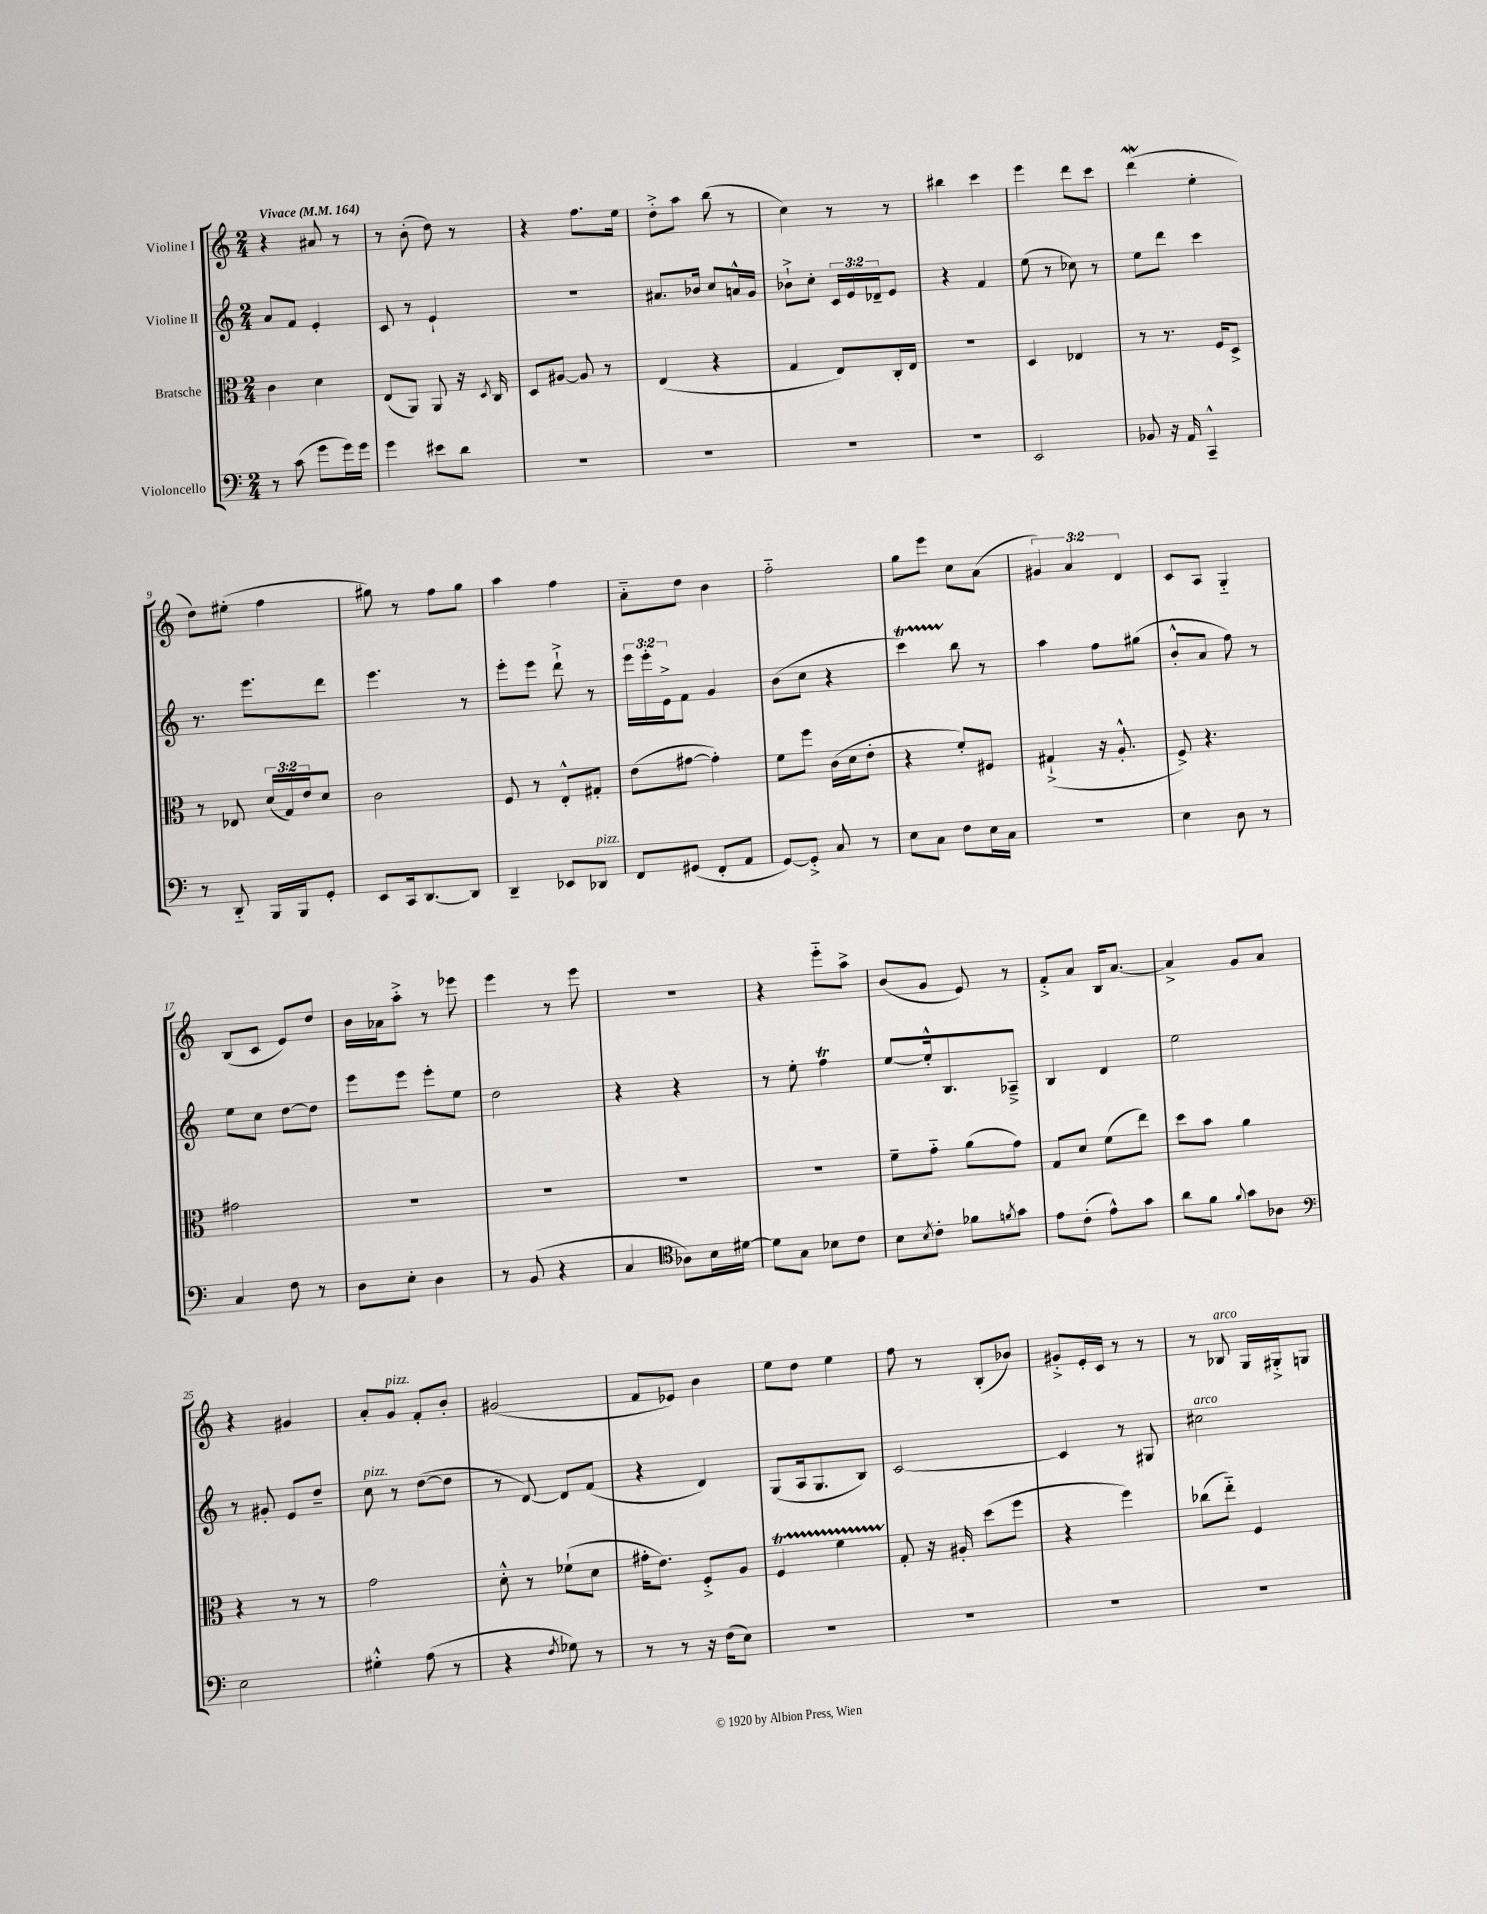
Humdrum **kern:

**kern	**kern	**kern	**kern
*part4	*part3	*part2	*part1
*staff4	*staff3	*staff2	*staff1
*I"Violoncello	*I"Bratsche	*I"Violine II	*I"Violine I
*clefF4	*clefC3	*clefG2	*clefG2
*k[]	*k[]	*k[]	*k[]
*M2/4	*M2/4	*M2/4	*M2/4
*MM164	*MM164	*MM164	*MM164
=1	=1	=1	=1
!	!	!	!LO:TX:a:B:t=Vivace
8r	4c\	8a/L	4r
(8c\	.	8f/J	.
8g\L	4d\	4e'/	8a#X/
16g\L)	.	.	8r
16g\JJ	.	.	.
=2	=2	=2	=2
4g\	(8E/L	8c/	8r
.	8AA/J)	8r	(8b'\
8e#X\L	8AA/	4e`/	8dd\)
8d\J	16r	.	8r
.	8qD/	.	.
.	16C/	.	.
=3	=3	=3	=3
2r	8D/L	2r	4r
.	[8A#X/J	.	.
.	8A#/]	.	8.ff\L
.	8r	.	.
.	.	.	16ee\Jk
=4	=4	=4	=4
2r	(4E/	8.a#X/L	8dd'^\L
.	.	.	8aa\J
.	.	16b-X/Jk	.
.	4r	8cc/L	(8bb\
.	.	16an^^/L	8r
.	.	16g/JJ	.
=5	=5	=5	=5
2r	4G/	8b-X`^\L	4cc\)
.	.	8cc'\J	.
.	8E/L)	24c/LL	8r
.	.	24e/	.
.	.	24d-X~/J	.
.	16C'/L	8e/J	8r
.	16E/JJ	.	.
=6	=6	=6	=6
2r	2r	4r	4bb#X\
.	.	4f/	4ccc\
=7	=7	=7	=7
2EE/	4D/	(8ee\	4eee\
.	.	8r	.
.	4E-X/	8cc-X\)	8ddd\L
.	.	8r	8ccc\J
=8	=8	=8	=8
8BB-X/	8r	8ee\L	(4dddW\
16r	8.r	8ddd\J	.
16AA/	.	.	.
4CC~^^/	.	4ccc\	4ee'\
.	16F/KL	.	.
.	8D^/J	.	.
!!LO:LB:g=z
=9	=9	=9	=9
8r	8r	8.r	8dd\L)
8DD/	8E-X/	.	(8ee#X'\J
.	.	8.eee\L	.
16BBB/LL	(24d/LL	.	4ff\
.	24G/)	.	.
16BBB/J	.	.	.
.	24e/J	.	.
8GG'/J	8d/J	8ddd\J	.
=10	=10	=10	=10
8EE/L	2c\	4.eee\	8gg#X\)
16CC/k	.	.	8r
[8.DD/	.	.	.
.	.	.	8ff\L
8DD/J]	.	8r	8gg#\J
=11	=11	=11	=11
4DD~/	8F/	8eee'\L	4aa\
.	8r	8eee\J	.
8EE-X/L	8E'^^/L	8ddd`^\	4ff\
!LO:TX:a:i:t=pizz.	!	!	!
8DD-X/J	8G#X'/J	8r	.
=12	=12	=12	=12
8FF/L	(8e\L	24eee\LL	8a\L
.	.	24eee'\	.
.	.	24e^\J	.
(8GG#X/J	[8g#X\J	8f\J	8dd\J
8FF'/L	4g#'\])	4g/	4b\
8AA/J	.	.	.
=13	=13	=13	=13
[8GG/L)	8f\L	(8b\L	2ff\
8GG'^/J]	8ff\J	8cc\J	.
8C/	(16c\LL	4r	.
.	16d\J	.	.
8r	8e'\J	.	.
=14	=14	=14	=14
8E\L	4r	4cccT\)	8gg\L
8C\J	.	.	8eee\J
8F\L	8f'/L)	8bb\	8cc\L
16E\L	8F#X/J	8r	(8a\J
16C\JJ	.	.	.
=15	=15	=15	=15
2r	(4G#X`^/	4aa\	6g#X/)
.	.	.	6a/
.	16r	8ff\L	.
.	8.A'^^/	.	.
.	.	.	6d/
.	.	(8gg#X\J	.
=16	=16	=16	=16
4E\	8F^/)	8b'^^/L	8c/L
.	4.r	8a/J	8A/J
8D\	.	8ff\)	4G/
8r	.	8r	.
!!LO:LB:g=z
=17	=17	=17	=17
4C/	2g#X\	8ee\L	(8B/L
.	.	8cc\J	8c/J
8F\	.	[8dd\L	8e/L)
8r	.	8dd\J]	8dd/J
=18	=18	=18	=18
8D\L	2r	8eee\L	16b\LL
.	.	.	16a-X\J
8E'\J	.	8eee\J	8aa'^\J
4D\	.	8eee'\L	8r
.	.	8ee\J	8eee-X\
=19	=19	=19	=19
8r	2r	2dd\	4eee\
(8BB/	.	.	.
4r	.	.	8r
.	.	.	8eee\
=20	=20	=20	=20
4C/	2r	4r	2r
*clefC4	*	*	*
8A-X\L)	.	4r	.
16B\L	.	.	.
[16d#X\JJ	.	.	.
=21	=21	=21	=21
8d#\L]	2r	8r	4r
8G\J	.	8ee'\	.
8B-X\L	.	4ffT\	8eee\L
8c\J	.	.	8aa^\J
=22	=22	=22	=22
8B\L	8f~\L	[8ee/L	(8b/L
8qB/	.	.	.
8c'\J	8g\J	16ee'^^/k]	8g/J
.	.	8.B/	.
8f-X\L	(8a\L	.	8e/)
8qfn/	.	.	.
8g\J	8g\J)	8A-X~^/J	8r
=23	=23	=23	=23
8e\L	8G/L	4B/	8f'^/L
(8c'\J	8d/J	.	8a/J
8e^^\L)	(8f\L	4d/	16B/KL
.	.	.	[8.a/J
8g\J	8ee\J)	.	.
=24	=24	=24	=24
8a\L	8dd\L	2ee\	4a^/]
8f\J	8b\J	.	.
8qqf/	.	.	.
8g\L	4a\	.	8g/L
8A-X\J	.	.	8a/J
!!LO:LB:g=z
=25	=25	=25	=25
*clefF4	*	*	*
2E\	4r	8r	4r
.	.	8g#X'/	.
.	8r	8e/L	4g#X/
.	8r	8dd~/J	.
=26	=26	=26	=26
!	!	!LO:TX:a:i:t=pizz.	!
4G#X'^^\	2g\	8cc\	8a'/L
!	!	!	!LO:TX:a:i:t=pizz.
.	.	8r	8g/J
(8A\	.	([8dd\L	8f'/L
8r	.	8dd\J]	8b'/J
=27	=27	=27	=27
4r	8d'^^\	8r	(2g#X/
.	8r	[8d/)	.
8qF/	.	.	.
8G-X\)	(8f-X`\L	8d/L]	.
8r	8d\J	(8f/J	.
=28	=28	=28	=28
8r	16g#X'\KL	4r	8f/L
.	8.e\J)	.	.
8r	.	.	8e-X/J)
16r	8F'^/L	4d/)	4b\
(16F\KL	.	.	.
8E\J)	8A/J	.	.
=29	=29	=29	=29
2r	4FT/	(8G/L	8ee\L
.	.	16A/k	8dd\J
.	.	8.G/	.
.	4fTTT\	.	4ee\
.	.	8B/J)	.
=30	=30	=30	=30
2r	8G'/	[2c/	8ff\
.	16r	.	8r
.	16A#X'/	.	.
.	(8dd\L	.	(8B'/L
.	8ff\J	.	8b-X/J)
=31	=31	=31	=31
2r	4r	4c/]	8g#X'^/L
.	.	.	16e'/L
.	.	.	16c/JJ
.	4ff\)	8r	8r
.	.	8G#X/	8r
=32	=32	=32	=32
!	!	!LO:TX:a:i:t=arco	!
2r	(8cc-X\L	2cc#X\	8r
!	!	!	!LO:TX:a:i:t=arco
.	8ee\J)	.	8B-X/
.	4F/	.	16G/LL
.	.	.	16G#X'^/J
.	.	.	8Gn/J
==	==	==	==
*-	*-	*-	*-
